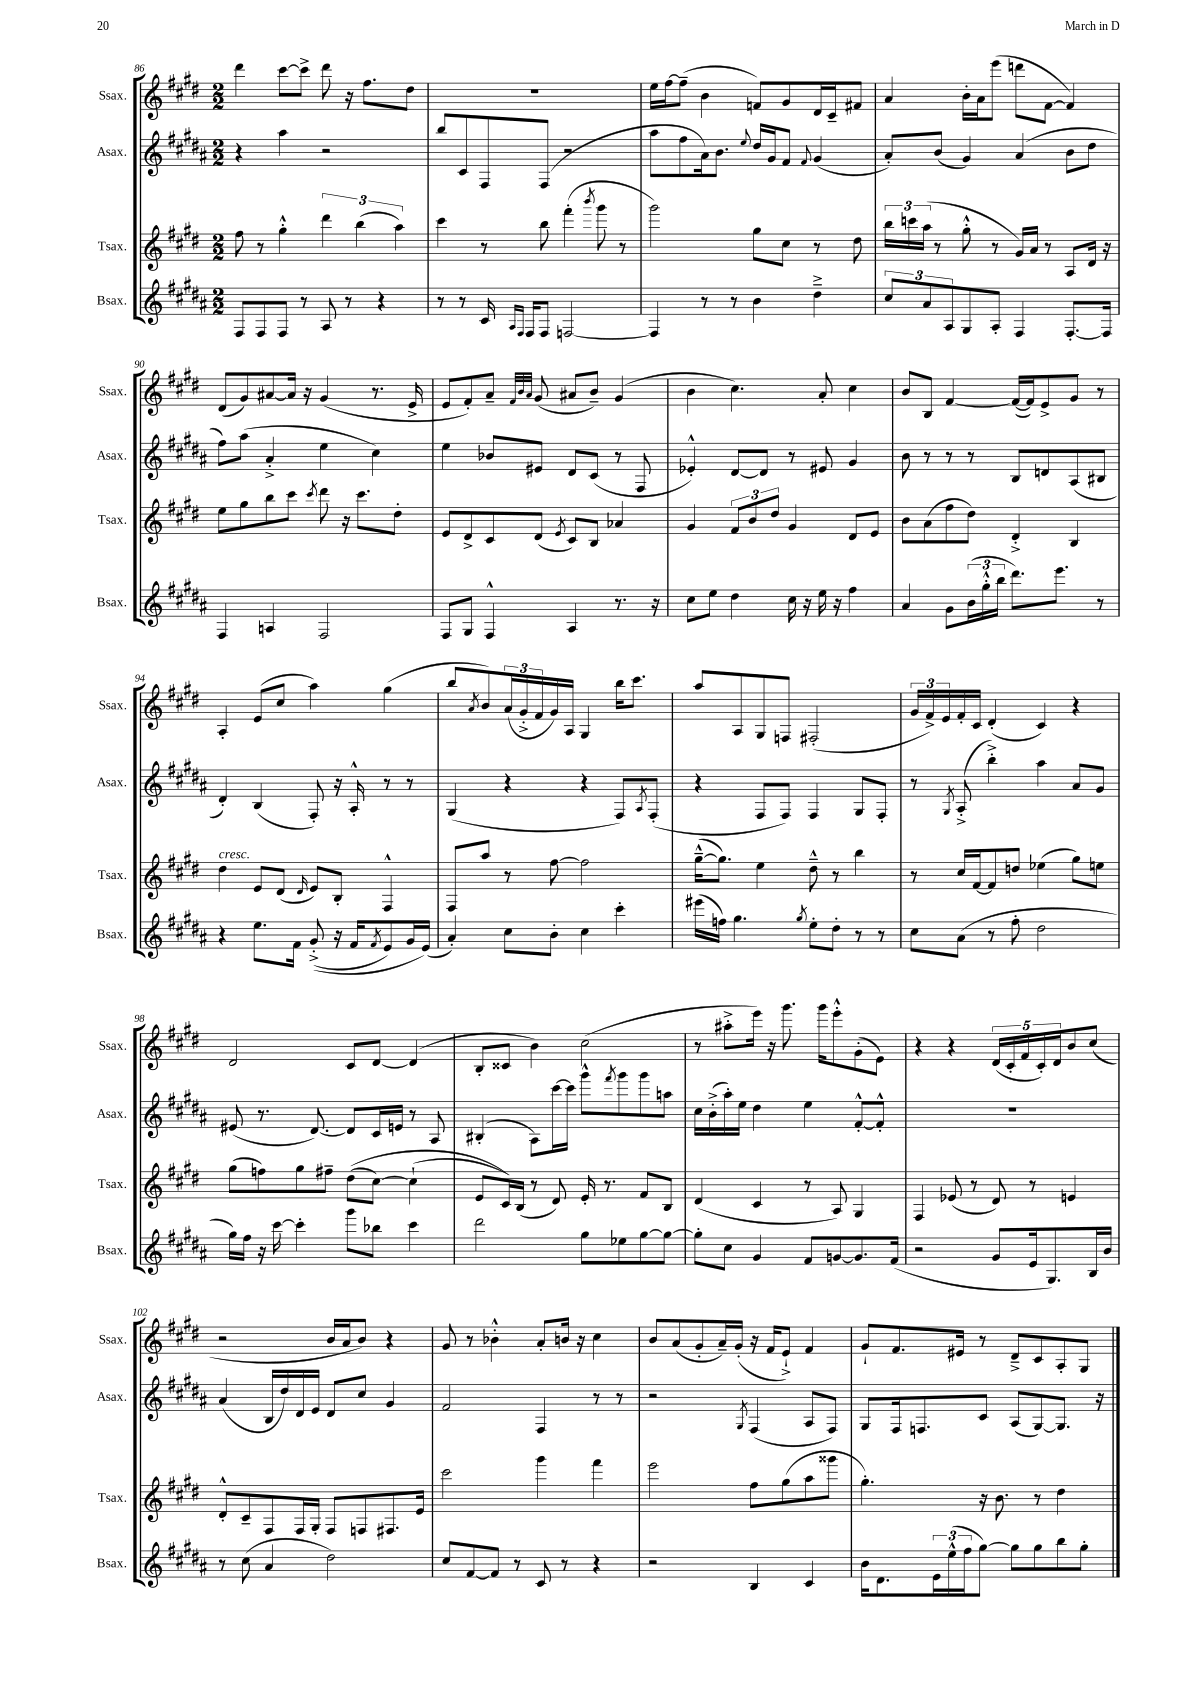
<<
\new StaffGroup <<
\new Staff = "s0" \with { instrumentName = "Ssax." shortInstrumentName = "Ssax." } {
    \clef treble \key e \major \numericTimeSignature \time 2/2
    dis'''4 cis'''8~ cis'''8-> dis'''8 r16 fis''8. dis''8 |
    R1 |
    e''16 fis''16~ fis''8--( b'4 f'8) gis'8 dis'16 cis'16-- fis'8 |
    a'4 b'16-. a'16 e'''8( d'''8 fis'8~ fis'4) |
    dis'8( gis'8) ais'8~ ais'16 r16 gis'4( r8. e'16-> |
    e'8 fis'8-.) a'8-- \grace { fis'32 b'32 a'32 } gis'8( ais'8 b'8--) gis'4( |
    b'4 cis''4.) a'8-. cis''4 |
    b'8 b8 fis'4~ fis'16~( fis'16) e'8-> gis'8 r8 |
    a4-. e'8( cis''8 a''4) gis''4( |
    b''8 \acciaccatura { a'8 } b'8) \tuplet 3/2 { a'16( gis'16-.-> fis'16 } gis'16) a16 gis4 b''16 cis'''8. |
    a''8 a8 gis8 f8 fis2-.( |
    \tuplet 3/2 { gis'16 fis'16->) e'16 } fis'16-. cis'16 dis'4-.( cis'4) r4 |
    dis'2 cis'8 dis'8~ dis'4( |
    b8-. cisis'8 b'4) cis''2( |
    r8 ais''8-.-> e'''16) r16 gis'''8. gis'''16 e'''8-.-^ gis'8-.( e'8) |
    r4 r4 \tuplet 5/4 { dis'16( cis'16-. fis'16 cis'16-.) dis'16 } b'8 cis''8( |
    r2 b'16 a'16 b'8) r4 |
    gis'8 r8 bes'4-.-^ a'8-. b'16 r16 cis''4 |
    b'8 a'8( gis'8-. a'16--) gis'16-.( r16 fis'16 e'8-!->) fis'4 |
    gis'8-! fis'8. eis'16 r8 dis'8---> cis'8 a8-. gis8 \bar "|." |
}
\new Staff = "s1" \with { instrumentName = "Asax." shortInstrumentName = "Asax." } {
    \clef treble \key b \major \numericTimeSignature \time 2/2
    r4 ais''4 r2 |
    b''8 cis'8 fis8 fis8( r2 |
    ais''8 fis''8 ais'16) b'8. \appoggiatura { e''8 } dis''16 gis'16 fis'8 \appoggiatura { fis'8 } gis'4( |
    ais'8-.) b'8( gis'4) ais'4( b'8 dis''8 |
    fis''8) ais''8( ais'4-.-> e''4 cis''4) |
    e''4 bes'8 eis'8 dis'8 cis'8( r8 fis8 |
    ees'4-.-^) dis'8~ dis'8 r8 eis'8 gis'4 |
    b'8 r8 r8 r8 b8 d'8 ais8( bis8 |
    dis'4-.) b4( fis8-.) r16 ais16-.-^ r8 r8 |
    gis4( r4 r4 fis8) \acciaccatura { ais8 } fis8-.( |
    r4 fis8 fis8) fis4 gis8 fis8-. |
    r8 \acciaccatura { gis8 } ais8-.->( b''4-.->) ais''4 ais'8 gis'8 |
    eis'8( r8. dis'8.~) dis'8 cis'16 e'16 r8 ais8 |
    bis4-.( ais8) cis'''16~ cis'''16 gis'''8-^ \acciaccatura { fis'''8 } gis'''8 gis'''8 a''8 |
    cis''16 b'16-.->( ais''16-.) e''16 dis''4 e''4 fis'8~-.-^ fis'8-.-^ |
    R1 |
    ais'4( b16 dis''16) dis'16 e'16 dis'8 cis''8 gis'4 |
    fis'2 fis4 r8 r8 |
    r2 \acciaccatura { gis8 } fis4( ais8 fis8) |
    gis8 fis16 f8. cis'8 ais8( gis8~) gis8. r16 \bar "|." |
}
\new Staff = "s2" \with { instrumentName = "Tsax." shortInstrumentName = "Tsax." } {
    \clef treble \key e \major \numericTimeSignature \time 2/2
    fis''8 r8 gis''4-.-^ \tuplet 3/2 { dis'''4 b''4( a''4) } |
    cis'''4 r8 b''8 fis'''4-.( \acciaccatura { b'''8 } gis'''8 r8 |
    gis'''2) gis''8 cis''8 r8 dis''8 |
    \tuplet 3/2 { b''16 c'''16 a''16( } r8 gis''8-.-^ r8 gis'16) a'16 r8 a8 dis'16 r16 |
    e''8 gis''8 b''8 cis'''8 \acciaccatura { cis'''8 } dis'''8 r16 cis'''8. dis''8-. |
    e'8 dis'8-> cis'8 dis'8( \acciaccatura { e'8 } cis'8) b8 aes'4 |
    gis'4 \tuplet 3/2 { fis'8 b'8 dis''8 } gis'4 dis'8 e'8 |
    b'8 a'8( fis''8 dis''8) dis'4-.-> b4 |
    dis''4^\markup { \italic "cresc." } e'8 dis'8( \grace { dis'16 } e'8) b8-. fis4-^ |
    fis8 a''8 r8 fis''8~ fis''2 |
    gis''16~---^( gis''8.) e''4 dis''8---^ r8 b''4 |
    r8 cis''16 fis'16~ fis'8 d''8 ees''4( gis''8) e''8 |
    gis''8( f''8) gis''8 fis''8-- dis''8(\( cis''8~) cis''4-!( |
    e'8 cis'16)\) b16( r8 dis'8) e'16-. r8. fis'8 b8 |
    dis'4( cis'4 r8 a8) gis4 |
    fis4 ees'8( r8 dis'8) r8 e'4 |
    dis'8-.-^ cis'8-- fis8 fis16 gis16-. fis8 f8 fis8. e'16 |
    cis'''2 gis'''4 fis'''4 |
    e'''2 fis''8 gis''8( a''8 gisis'''8 |
    gis''4.-.) r16 b'8. r8 dis''4 \bar "|." |
}
\new Staff = "s3" \with { instrumentName = "Bsax." shortInstrumentName = "Bsax." } {
    \clef treble \key b \major \numericTimeSignature \time 2/2
    fis8 fis8 fis8 r8 ais8 r8 r4 |
    r8 r8 cis'16 \grace { ais16 fis16 } fis16 fis8 f2~ |
    f4 r8 r8 b'4 dis''4---> |
    \tuplet 3/2 { cis''8 ais'8 ais8 } gis8 ais8-. fis4 fis8.~-. fis16 |
    fis4 a4 fis2 |
    fis8 gis8 fis4-^ ais4 r8. r16 |
    cis''8 e''8 dis''4 cis''16 r16 e''16 r16 fis''4 |
    ais'4 gis'8 \tuplet 3/2 { b'16( gis''16-.-^ b''16 } dis'''8.) e'''8. r8 |
    r4 e''8. fis'16 gis'8-.->(\( r16 fis'16 \acciaccatura { fis'8 } e'8) gis'16 e'16(\) |
    ais'4-.) cis''8 b'8-. cis''4 cis'''4-. |
    eis'''16( f''16) gis''4. \acciaccatura { gis''8 } e''8-. dis''8-. r8 r8 |
    cis''8 ais'8( r8 fis''8-. dis''2 |
    gis''16) fis''16 r16 cis'''16~ cis'''4-. gis'''8 bes''8 cis'''4 |
    dis'''2 gis''8 ees''8 gis''8~ gis''8~ |
    gis''8-. cis''8 gis'4 fis'8 g'8~ g'8. fis'16( |
    r2 gis'8 e'16 gis8.) b16 b'16 |
    r8 cis''8( ais'4 dis''2) |
    cis''8 fis'8~ fis'8 r8 cis'8 r8 r4 |
    r2 b4 cis'4 |
    b'16 dis'8. \tuplet 3/2 { e'16 e''16-^( fis''16 } gis''8~) gis''8 gis''8 b''8 gis''8-. \bar "|." |
}
>>
>>
\layout { \context { \Score currentBarNumber = #86 } }
